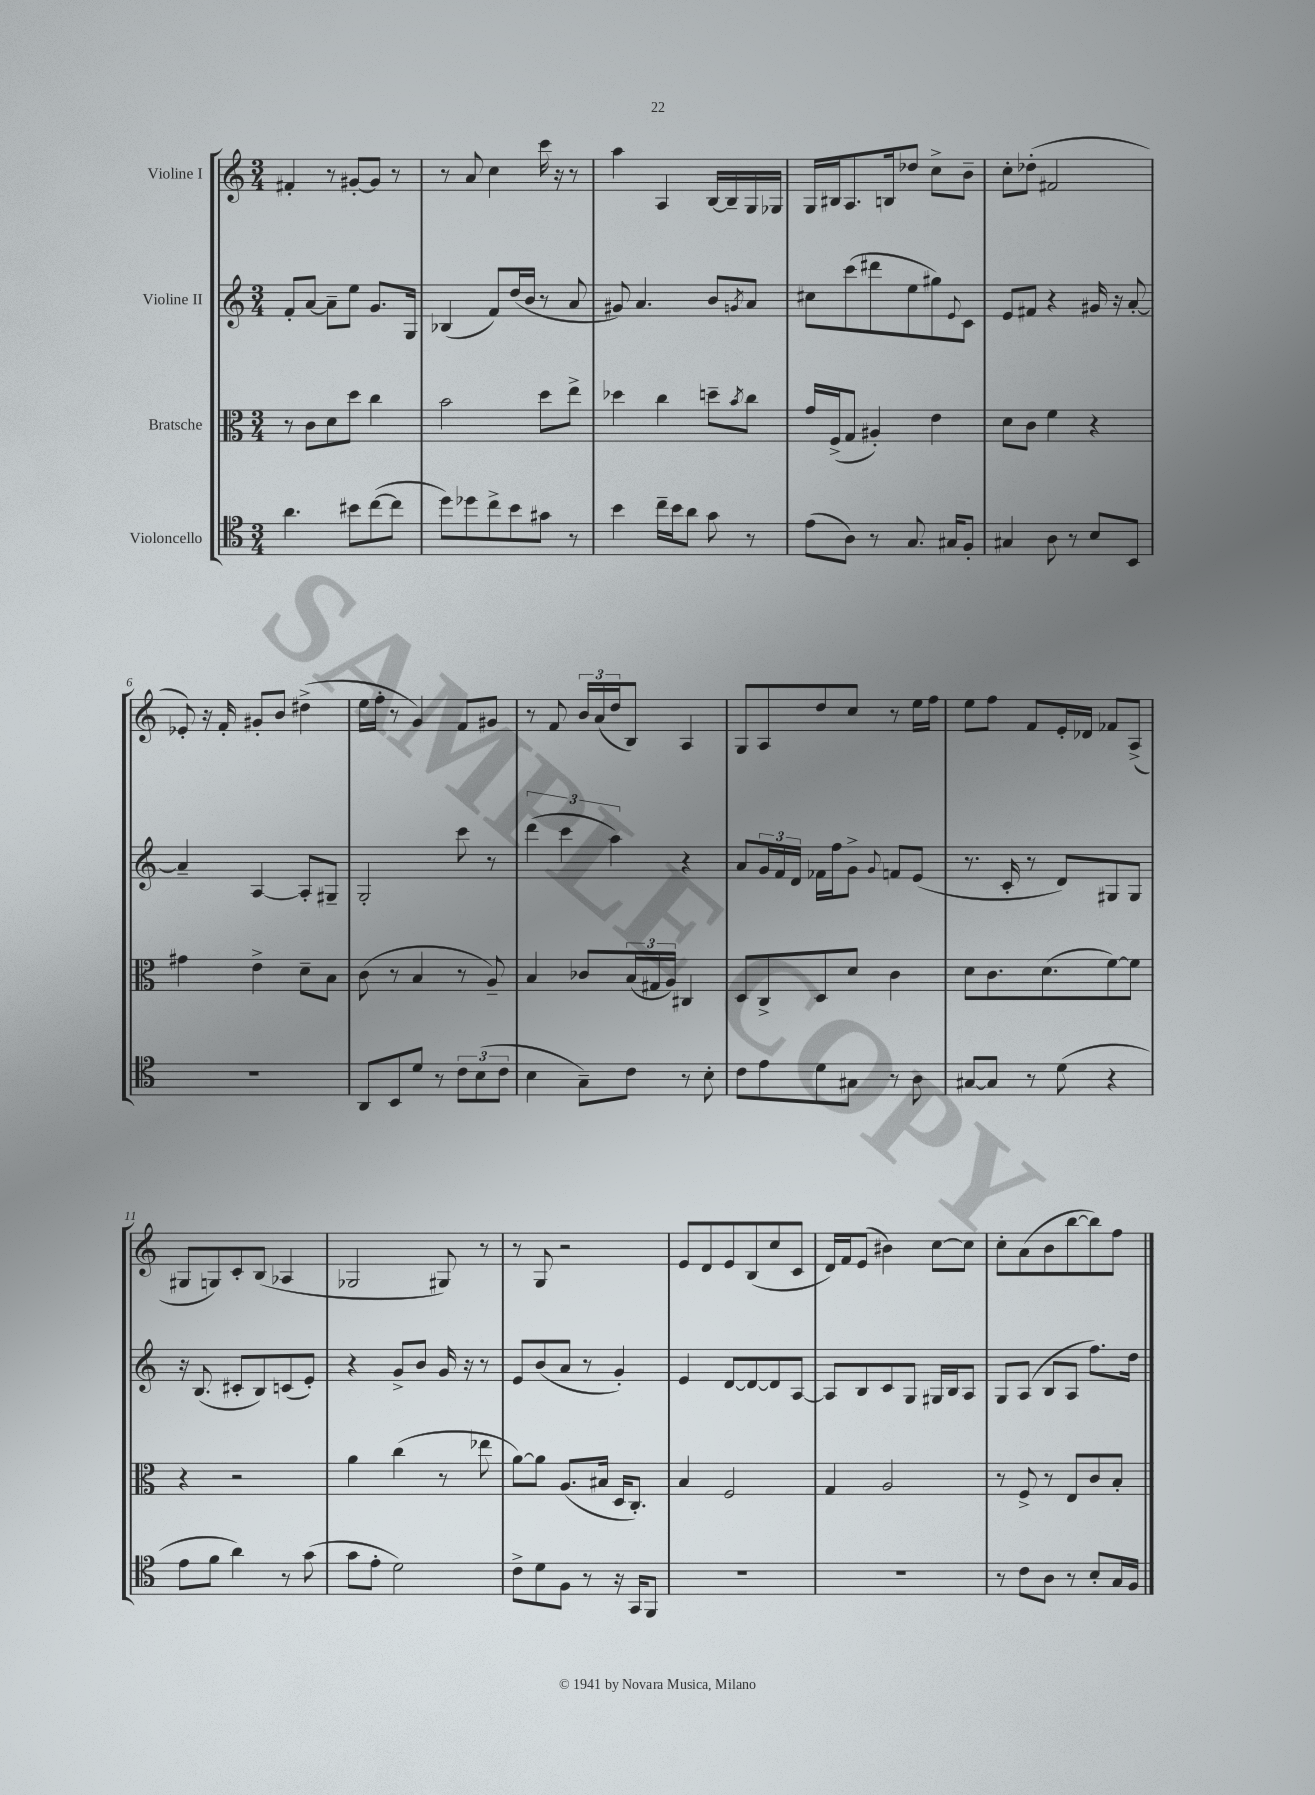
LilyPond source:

<<
\new StaffGroup <<
\new Staff = "s0" \with { instrumentName = "Violine I" } {
    \clef treble \key c \major \numericTimeSignature \time 3/4
    fis'4-. r8 gis'8~-. gis'8 r8 |
    r8 a'8 c''4 c'''16 r16 r8 |
    a''4 a4 b16~ b16-- g16 ges16 |
    g16 bis16 a8. b16 des''8 c''8-> b'8-- |
    c''8-. des''8-.( fis'2 |
    ees'8-.) r16 f'16-. gis'8-. b'8 dis''4->( |
    e''16 f''16-. r8 g'4) f'8 gis'8 |
    r8 f'8 \tuplet 3/2 { b'16 a'16( d''16 } b8) a4 |
    g8 a8 d''8 c''8 r8 e''16 f''16 |
    e''8 f''8 f'8 e'16-. des'16 fes'8 a8->( |
    gis8 g8) c'8-. b8( aes4 |
    ges2 gis8) r8 |
    r8 g8 r2 |
    e'8 d'8 e'8 b8( c''8 c'8 |
    d'16) f'16 e'8( bis'4) c''8~ c''8 |
    c''8-. a'8( b'8 b''8~ b''8) f''8 \bar "|." |
}
\new Staff = "s1" \with { instrumentName = "Violine II" } {
    \clef treble \key c \major \numericTimeSignature \time 3/4
    f'8-. a'8~ a'8-- e''8 g'8. g16 |
    bes4( f'8) d''16( b'16 r8 a'8 |
    gis'8) a'4. b'8 \acciaccatura { g'8 } a'8 |
    cis''8 c'''8( dis'''8 e''8 gis''8) \appoggiatura { e'8 } c'8 |
    e'8 fis'8 r4 gis'16 r16 a'8~-. |
    a'4-- a4~ a8-. gis8-- |
    g2-. c'''8 r8 |
    \tuplet 3/2 { d'''4( c'''4 a''4) } r4 |
    a'8 \tuplet 3/2 { g'16 f'16 d'16 } fes'16 f''16 g'8-> \appoggiatura { g'8 } f'8 e'8( |
    r8. c'16-. r8 d'8) gis8 gis8 |
    r16 b8.( cis'8-. b8) c'8( e'8-.) |
    r4 g'8-> b'8 g'16 r16 r8 |
    e'8 b'8( a'8 r8 g'4-.) |
    e'4 d'8~ d'8~ d'8 a8~ |
    a8 b8 c'8 g8 gis16 b16 a8 |
    g8 a8( b8 a8 f''8.) d''16 \bar "|." |
}
\new Staff = "s2" \with { instrumentName = "Bratsche" } {
    \clef alto \key c \major \numericTimeSignature \time 3/4
    r8 c'8 d'8 d''8 c''4 |
    b'2 d''8 e''8-> |
    des''4 c''4 d''8-- \acciaccatura { b'8 } c''8 |
    g'16 f16->( g8 ais4-.) e'4 |
    d'8 c'8 f'4 r4 |
    gis'4 e'4-> d'8-- b8 |
    c'8( r8 b4 r8 a8--) |
    b4 ces'8 \tuplet 3/2 { b16( gis16 a16) } cis4 |
    d8 c8-> d8 d'8 c'4 |
    d'8 c'8. d'8.( f'8~) f'8 |
    r4 r2 |
    a'4 c''4( r8 ees''8 |
    a'8~) a'8 a8.( bis16 d16 c8.-.) |
    b4 f2 |
    g4 a2 |
    r8 f8-> r8 e8 c'8 b8-. \bar "|." |
}
\new Staff = "s3" \with { instrumentName = "Violoncello" } {
    \clef tenor \key c \major \numericTimeSignature \time 3/4
    a'4. bis'8 c''8~( c''8 |
    d''8) des''8 c''8-> b'8 gis'8 r8 |
    b'4 c''16-- b'16 a'8 g'8 r8 |
    e'8( a8) r8 g8. gis16 f8-. |
    gis4 a8 r8 b8 b,8 |
    R2. |
    a,8 b,8 d'8 r8 \tuplet 3/2 { c'8 b8( c'8 } |
    b4 g8--) c'8 r8 b8-. |
    c'8 e'8 d'8 gis8 r8 a8 |
    gis8~ gis8 r8 d'8( r4 |
    e'8 f'8 a'4) r8 g'8( |
    g'8 e'8-. d'2) |
    c'8-> d'8 f8 r8 r16 g,16 f,8 |
    R2. |
    R2. |
    r8 c'8 a8 r8 b8-. g16 f16 \bar "|." |
}
>>
>>
